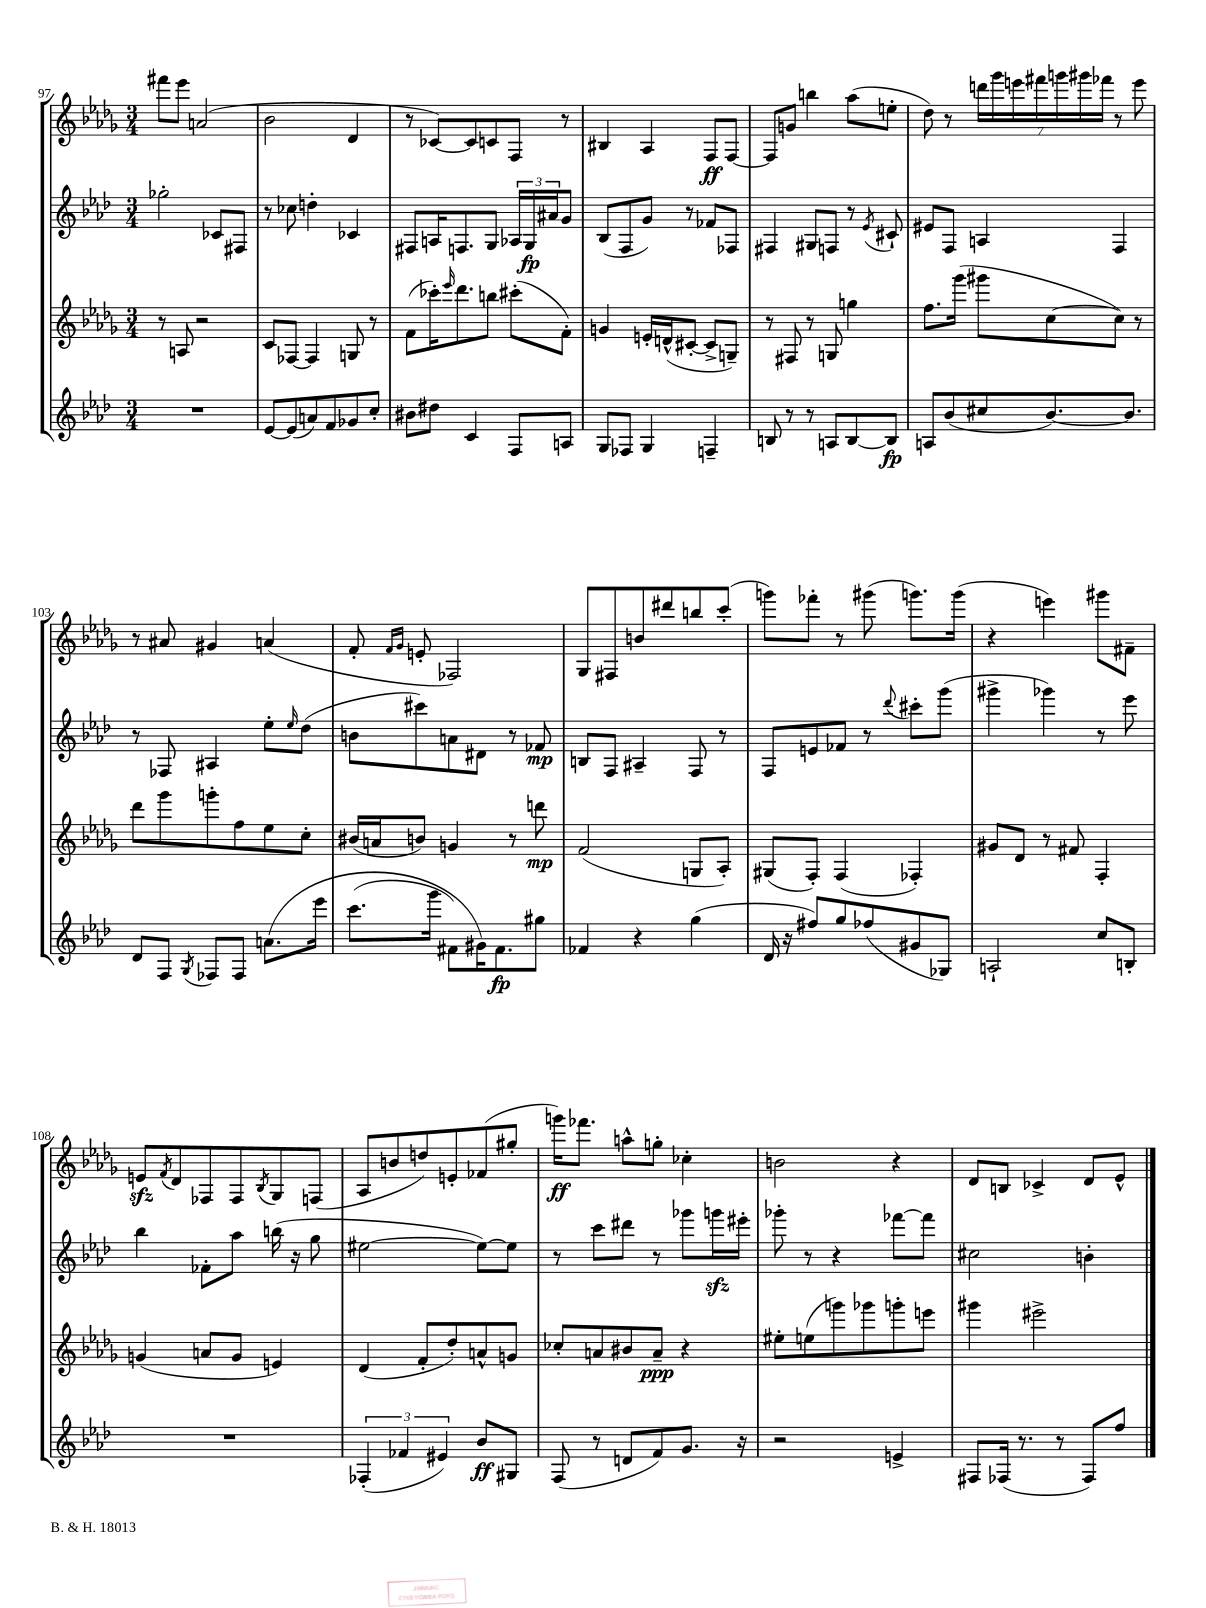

**kern	**dynam	**kern	**dynam	**kern	**dynam	**kern	**dynam
*part4	*part4	*part3	*part3	*part2	*part2	*part1	*part1
*staff4	*staff4	*staff3	*staff3	*staff2	*staff2	*staff1	*staff1
*clefG2	*	*clefG2	*	*clefG2	*	*clefG2	*
*k[b-e-a-d-]	*	*k[b-e-a-d-g-]	*	*k[b-e-a-d-]	*	*k[b-e-a-d-g-]	*
*M3/4	*	*M3/4	*	*M3/4	*	*M3/4	*
=97	=97	=97	=97	=97	=97	=97	=97
2.r	.	8r	.	2gg-X'\	.	8fff#X\L	.
.	.	8An/	.	.	.	8eee-\J	.
.	.	2r	.	.	.	(2an/	.
.	.	.	.	8c-X/L	.	.	.
.	.	.	.	8F#X/J	.	.	.
=98	=98	=98	=98	=98	=98	=98	=98
[8e-/L	.	8c/L	.	8r	.	2b-\	.
(8e-/]	.	[8F-X/J	.	8cc-X\	.	.	.
8an/)	.	4F-/]	.	4ddn'\	.	.	.
8f/	.	.	.	.	.	.	.
8g-X/	.	8Gn/	.	4c-X/	.	4d-/	.
8cc'/J	.	8r	.	.	.	.	.
=99	=99	=99	=99	=99	=99	=99	=99
8b#X\L	.	(8f\L	.	8F#X/L	.	8r	.
8dd#X\J	.	16ccc-X'\K)	.	16An/K	.	[8c-X/L)	.
.	.	16qqeee-/	.	.	.	.	.
.	.	8.ddd-\	.	8.Fn/	.	.	.
4c/	.	.	.	.	.	8c-/]	.
.	.	8bbn\J	.	8G/J	.	8cn/	.
8F/L	.	(8ccc#X'\L	.	24A-X/LL	.	8F/J	.
.	.	.	.	24G/	fp	.	.
.	.	.	.	24a#X/J	.	.	.
8An/J	.	8f'\J)	.	8g/J	.	8r	.
=100	=100	=100	=100	=100	=100	=100	=100
8G/L	.	4gn/	.	(8B-/L	.	4B#X/	.
8F-X/J	.	.	.	8F/	.	.	.
4G/	.	16en'/LL	.	8g/J)	.	4A-/	.
.	.	(16dn^^/J	.	.	.	.	.
.	.	[8c#X'/J	.	8r	.	.	.
4Fn~/	.	8c#^/L]	.	8f-X/L	.	8F/L	ff
.	.	8Gn~/J)	.	8F-X/J	.	[8F/J	.
=101	=101	=101	=101	=101	=101	=101	=101
8Bn/	.	8r	.	4F#X/	.	8F/L]	.
8r	.	8F#X/	.	.	.	8gn/J	.
8r	.	8r	.	8G#X/L	.	4bbn\	.
8An/L	.	8Gn/	.	8Fn/J	.	.	.
[8B/	.	4ggn\	.	8r	.	(8aa-\L	.
.	.	.	.	8qe-/	.	.	.
8B/J]	fp	.	.	8c#X`/	.	8een'\J	.
=102	=102	=102	=102	=102	=102	=102	=102
8An/L	.	8.ff\L	.	8e#X/L	.	8dd-\)	.
(8b-/	.	.	.	8F/J	.	8r	.
.	.	(16ggg-\Jk	.	.	.	.	.
8cc#X/	.	8ggg#X\L	.	4An/	.	28dddn\LL	.
.	.	.	.	.	.	28ggg-\	.
.	.	.	.	.	.	28eeen\	.
.	.	.	.	.	.	28fff#X\	.
[8.b-/)	.	[8cc\	.	.	.	.	.
.	.	.	.	.	.	28gggn\	.
.	.	.	.	.	.	28ggg#X\	.
.	.	.	.	.	.	28fff-X\JJ	.
.	.	8cc\J])	.	4F/	.	8r	.
8.b-/J]	.	.	.	.	.	.	.
.	.	8r	.	.	.	8eee\	.
!!LO:LB:g=z
=103	=103	=103	=103	=103	=103	=103	=103
8d-/L	.	8ddd-\L	.	8r	.	8r	.
8F/J	.	8ggg-\	.	8F-X/	.	8a#X/	.
8qG/	.	.	.	.	.	.	.
8F-X/L	.	8gggn'\	.	4A#X/	.	4g#X/	.
8F-/J	.	8ff\	.	.	.	.	.
(8.an\L	.	8ee-\	.	8ee-'\L	.	(4an/	.
.	.	.	.	16qqee-/	.	.	.
.	.	8cc'\J	.	(8dd-\J	.	.	.
16eee-\Jk	.	.	.	.	.	.	.
=104	=104	=104	=104	=104	=104	=104	=104
(8.ccc\L	.	(16b#X/LL	.	8bn\L	.	8f'/	.
.	.	16an/J	.	.	.	.	.
.	.	.	.	.	.	16qqf/LL	.
.	.	.	.	.	.	16qqg-/JJ	.
.	.	8bn/J)	.	8ccc#X\)	.	8en'/	.
16ggg\Jk	.	.	.	.	.	.	.
8f#X\L)	.	4gn/	.	8an\	.	2F-X/)	.
16g#X\K)	.	.	.	8d#X\J	.	.	.
8.f#\	fp	.	.	.	.	.	.
.	.	8r	.	8r	.	.	.
8gg#X\J	.	8dddn\	mp	8f-X/	mp	.	.
=105	=105	=105	=105	=105	=105	=105	=105
4f-X/	.	(2f/	.	8Bn/L	.	8G-/L	.
.	.	.	.	8F/J	.	8F#X/	.
4r	.	.	.	4A#X~/	.	8bn/	.
.	.	.	.	.	.	8ddd#X/	.
(4gg\	.	8Gn/L	.	8F/	.	8bbn/	.
.	.	8A-'/J)	.	8r	.	(8ccc'/J	.
=106	=106	=106	=106	=106	=106	=106	=106
16d-/	.	(8G#X/L	.	8F/L	.	8gggn\L)	.
16r	.	.	.	.	.	.	.
8ff#X/L)	.	8F'/J)	.	8en/	.	8fff-X'\J	.
8gg/	.	(4F/	.	8f-X/J	.	8r	.
(8ff-X/	.	.	.	8r	.	(8ggg#X\	.
.	.	.	.	8qqddd-/	.	.	.
8g#X/	.	4F-X'/)	.	8ccc#X'\L	.	8.gggn\L)	.
8G-X/J)	.	.	.	(8ggg\J	.	.	.
.	.	.	.	.	.	(16ggg\Jk	.
=107	=107	=107	=107	=107	=107	=107	=107
2An`/	.	8g#X/L	.	4ggg#X^\	.	4r	.
.	.	8d-/J	.	.	.	.	.
.	.	8r	.	4ggg-X\)	.	4eeen\)	.
.	.	8f#X/	.	.	.	.	.
8cc/L	.	4F'/	.	8r	.	8ggg#X\L	.
8Bn'/J	.	.	.	8eee-\	.	8f#X~\J	.
!!LO:LB:g=z
=108	=108	=108	=108	=108	=108	=108	=108
2.r	.	(4gn/	.	4bb-\	.	8enzz/L	.
.	.	.	.	.	.	8qf/	.
.	.	.	.	.	.	8d-/	.
.	.	8an/L	.	8f-X'\L	.	8F-X/	.
.	.	8g/J	.	8aa-\J	.	8F-/	.
.	.	.	.	.	.	8qB-/	.
.	.	4en/)	.	(16bbn\	.	8G-/	.
.	.	.	.	16r	.	.	.
.	.	.	.	8gg\	.	(8Fn/J	.
=109	=109	=109	=109	=109	=109	=109	=109
(6F-X'/	.	(4d-/	.	[2ee#X\	.	8A-/L	.
.	.	.	.	.	.	8bn/	.
6f-X/	.	.	.	.	.	.	.
.	.	8f'/L	.	.	.	8ddn/)	.
6e#X/)	.	.	.	.	.	.	.
.	.	8dd-'/)	.	.	.	8en'/	.
8b-/L	ff	8an^^/	.	8ee#\L_)	.	(8f-X/	.
8G#X/J	.	8gn/J	.	8ee#\J]	.	8gg#X'/J	.
=110	=110	=110	=110	=110	=110	=110	=110
(8F/	.	8cc-X'/L	.	8r	.	16gggn\KL)	ff
.	.	.	.	.	.	8.fff-X\J	.
8r	.	8an/	.	8ccc\L	.	.	.
8dn/L	.	8b#X/	.	8ddd#X\J	.	8aan^^\L	.
8f/)	.	8a~/J	ppp	8r	.	8ggn'\J	.
8.g/J	.	4r	.	8ggg-X\L	.	4cc-X'\	.
.	.	.	.	16gggnzz\L	.	.	.
16r	.	.	.	16eee#X'\JJ	.	.	.
=111	=111	=111	=111	=111	=111	=111	=111
2r	.	8ee#X'\L	.	8ggg-X'\	.	2bn\	.
.	.	(8een\	.	8r	.	.	.
.	.	8gggn\)	.	4r	.	.	.
.	.	8ggg-X\	.	.	.	.	.
4en^/	.	8gggn'\	.	[8fff-X\L	.	4r	.
.	.	8eeen\J	.	8fff-\J]	.	.	.
=112	=112	=112	=112	=112	=112	=112	=112
8F#X/L	.	4ggg#X\	.	2cc#X\	.	8d-/L	.
(16F-X/Jk	.	.	.	.	.	8Bn/J	.
8.r	.	.	.	.	.	.	.
.	.	2eee#X^\	.	.	.	4c-X^/	.
8r	.	.	.	.	.	.	.
8F-/L)	.	.	.	4bn'\	.	8d-/L	.
8ff/J	.	.	.	.	.	8e-^^/J	.
==	==	==	==	==	==	==	==
*-	*-	*-	*-	*-	*-	*-	*-
